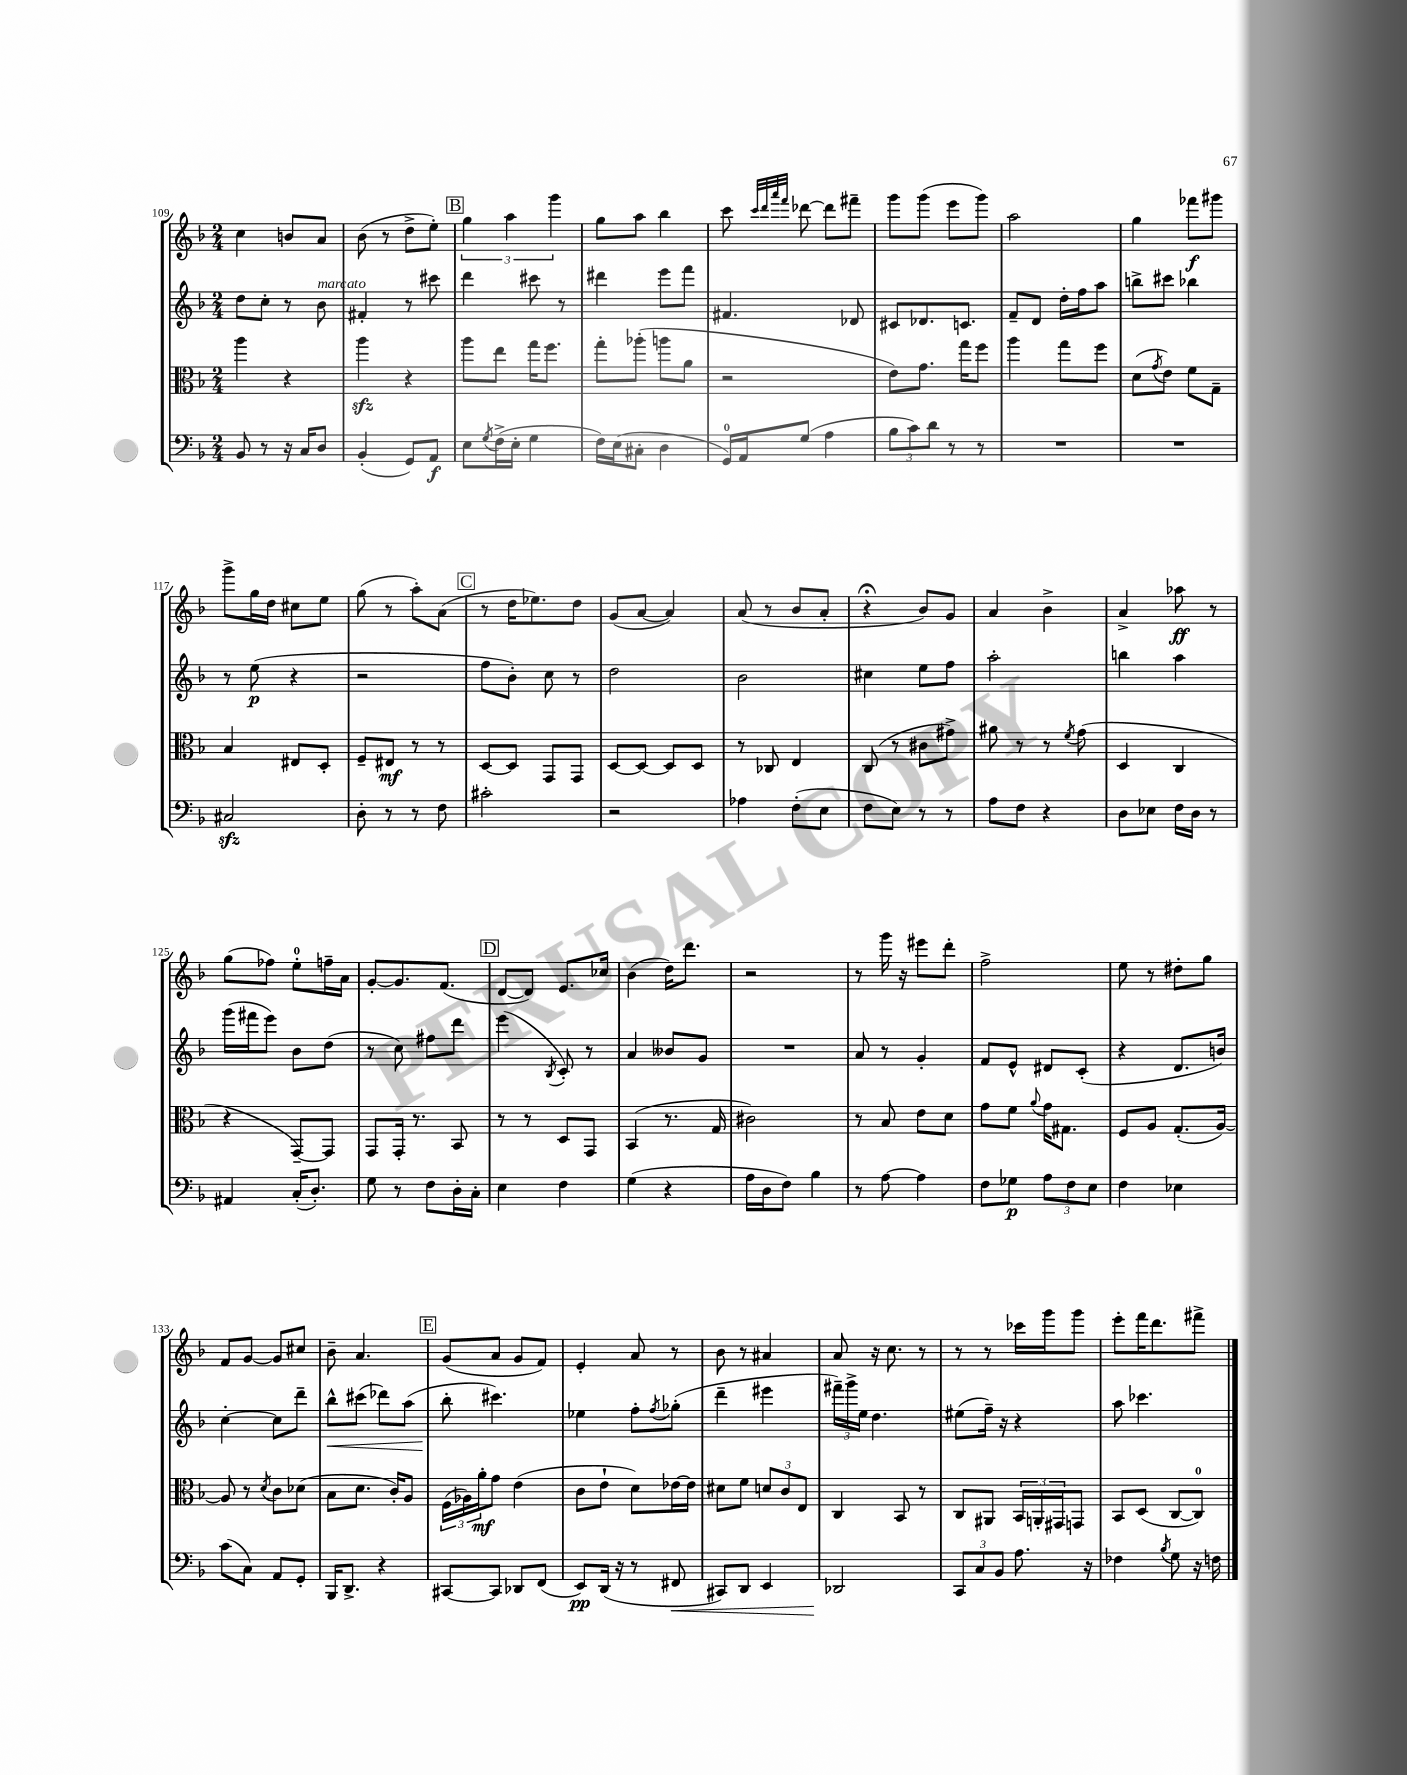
<<
\new StaffGroup <<
\new Staff = "s0" {
    \clef treble \key f \major \numericTimeSignature \time 2/4
    c''4 b'8 a'8 |
    bes'8( r8 d''8-> e''8-.) |
    \mark \markup { \box "B" } \tuplet 3/2 { g''4 a''4 g'''4 } |
    g''8 a''8 bes''4 |
    c'''8 \grace { c'''32 d'''32 a'''32 f'''32 } des'''8~ des'''8 fis'''8-- |
    g'''8 g'''8( e'''8 g'''8) |
    a''2 |
    g''4 fes'''8\f gis'''8 |
    g'''8-> g''16 d''16 cis''8 e''8 |
    g''8( r8 a''8-.) a'8( |
    \mark \markup { \box "C" } r8 d''16 ees''8.) d''8 |
    g'8( a'8~ a'4) |
    a'8( r8 bes'8 a'8-. |
    r4\fermata bes'8) g'8 |
    a'4 bes'4-> |
    a'4-> aes''8\ff r8 |
    g''8( fes''8) e''8-0-. f''16-- a'16 |
    g'8~-. g'8. f'8.( |
    \mark \markup { \box "D" } d'8~ d'8) e'8. ces''16 |
    bes'4( d''16) d'''8. |
    r2 |
    r8 g'''16 r16 eis'''8 d'''8-. |
    f''2-> |
    e''8 r8 dis''8-. g''8 |
    f'8 g'8~ g'8 cis''8 |
    bes'8-- a'4. |
    \mark \markup { \box "E" } g'8( a'8 g'8 f'8) |
    e'4-. a'8 r8 |
    bes'8 r8 ais'4 |
    a'8 r16 c''8. r8 |
    r8 r8 ces'''16 g'''16 g'''8 |
    e'''8-. f'''16 d'''8. fis'''8-> \bar "|." |
}
\new Staff = "s1" {
    \clef treble \key f \major \numericTimeSignature \time 2/4
    d''8 c''8-. r8 bes'8^\markup { \italic "marcato" } |
    fis'4-. r8 cis'''8 |
    \mark \markup { \box "B" } d'''4 cis'''8 r8 |
    dis'''4 e'''8 f'''8 |
    fis'4. des'8 |
    cis'8 des'8. c'8. |
    f'8-- d'8 d''16-. f''16 a''8 |
    b''8-> cis'''8 bes''4 |
    r8 e''8\p( r4 |
    r2 |
    \mark \markup { \box "C" } f''8 bes'8-.) c''8 r8 |
    d''2 |
    bes'2 |
    cis''4 e''8 f''8 |
    a''2-. |
    b''4 a''4 |
    g'''16( fis'''16 e'''8) bes'8 d''8( |
    r8 c''8) fis''8 d'''8 |
    \mark \markup { \box "D" } e'''4( \acciaccatura { bes8 } c'8-.) r8 |
    a'4 beses'8 g'8 |
    R2 |
    a'8 r8 g'4-. |
    f'8 e'8-^ dis'8 c'8-.( |
    r4 d'8. b'16) |
    c''4~-. c''8 d'''8-- |
    bes''8-^\< cis'''8( des'''8) a''8( |
    \mark \markup { \box "E" } bes''8-.\! cis'''4.) |
    ees''4 f''8-. \acciaccatura { f''8 } ges''8-.( |
    d'''4-- eis'''4 |
    \tuplet 3/2 { fis'''16--) g'''16-> e''16 } d''4. |
    eis''8( f''16--) r16 r4 |
    a''8 ces'''4. \bar "|." |
}
\new Staff = "s2" {
    \clef alto \key f \major \numericTimeSignature \time 2/4
    a''4 r4 |
    a''4\sfz r4 |
    \mark \markup { \box "B" } a''8 e''8 g''16 f''8. |
    g''8-. aes''8-.( a''8 a'8 |
    r2 |
    e'8) g'8. g''16 f''8 |
    a''4 g''8 f''8 |
    d'8( \acciaccatura { g'8 } e'8) f'8 g8-- |
    bes4 eis8 d8-. |
    f8-- eis8\mf r8 r8 |
    \mark \markup { \box "C" } d8~ d8 g,8 g,8 |
    d8~ d8~ d8 d8 |
    r8 ces8 e4 |
    c8( r8 cis'8 gis'8->) |
    ais'8 r8 r8 \acciaccatura { f'8 } g'8( |
    d4 c4 |
    r4 g,8~--) g,8 |
    g,8 g,16-. r8. bes,8 |
    \mark \markup { \box "D" } r8 r8 d8 g,8 |
    bes,4( r8. g16 |
    cis'2) |
    r8 bes8 e'8 d'8 |
    g'8 f'8 \appoggiatura { a'8 } g'16 gis8. |
    f8 a8 g8.-.( a16~) |
    a8 r8 \acciaccatura { d'8 } c'8 des'8( |
    bes8 d'8. c'16-.) a8 |
    \mark \markup { \box "E" } \tuplet 3/2 { f16( aes16) a'16-.\mf } g'8 e'4( |
    c'8 e'8-! d'8) ees'16~ ees'16 |
    dis'8 f'8 \tuplet 3/2 { d'8 c'8 e8 } |
    c4 bes,8 r8 |
    c8 ais,8 \tuplet 3/2 { bes,16 a,16-. gis,16 } g,8 |
    bes,8 d8( c8~ c8-0) \bar "|." |
}
\new Staff = "s3" {
    \clef bass \key f \major \numericTimeSignature \time 2/4
    bes,8 r8 r16 c16 d8 |
    bes,4-.( g,8) a,8\f |
    \mark \markup { \box "B" } e8 \acciaccatura { g8 } f16->( e16-. g4 |
    f16) e16( cis8-. d4 |
    g,16-0) a,16 g8( a4 |
    \tuplet 3/2 { bes8 c'8) d'8 } r8 r8 |
    R2 |
    R2 |
    cis2\sfz |
    d8-. r8 r8 f8 |
    \mark \markup { \box "C" } cis'2-. |
    r2 |
    aes4 f8-.( e8 |
    f8 e8) r8 r8 |
    a8 f8 r4 |
    d8 ees8 f16 d16 r8 |
    ais,4 c16-.( d8.-.) |
    g8 r8 f8 d16-. c16-. |
    \mark \markup { \box "D" } e4 f4 |
    g4( r4 |
    a16 d16 f8) bes4 |
    r8 a8~ a4 |
    f8 ges8\p \tuplet 3/2 { a8 f8 e8 } |
    f4 ees4 |
    c'8( c8) a,8 g,8-. |
    bes,,16 d,8.-> r4 |
    \mark \markup { \box "E" } cis,8~ cis,8 des,8 f,8( |
    e,8\pp) d,16( r16 r8 fis,8\< |
    cis,8) d,8 e,4 |
    des,2\! |
    \tuplet 3/2 { c,8 c8 bes,8 } a8. r16 |
    fes4 \acciaccatura { bes8 } g8 r16 f16 \bar "|." |
}
>>
>>
\layout { \context { \Score currentBarNumber = #109 } }
